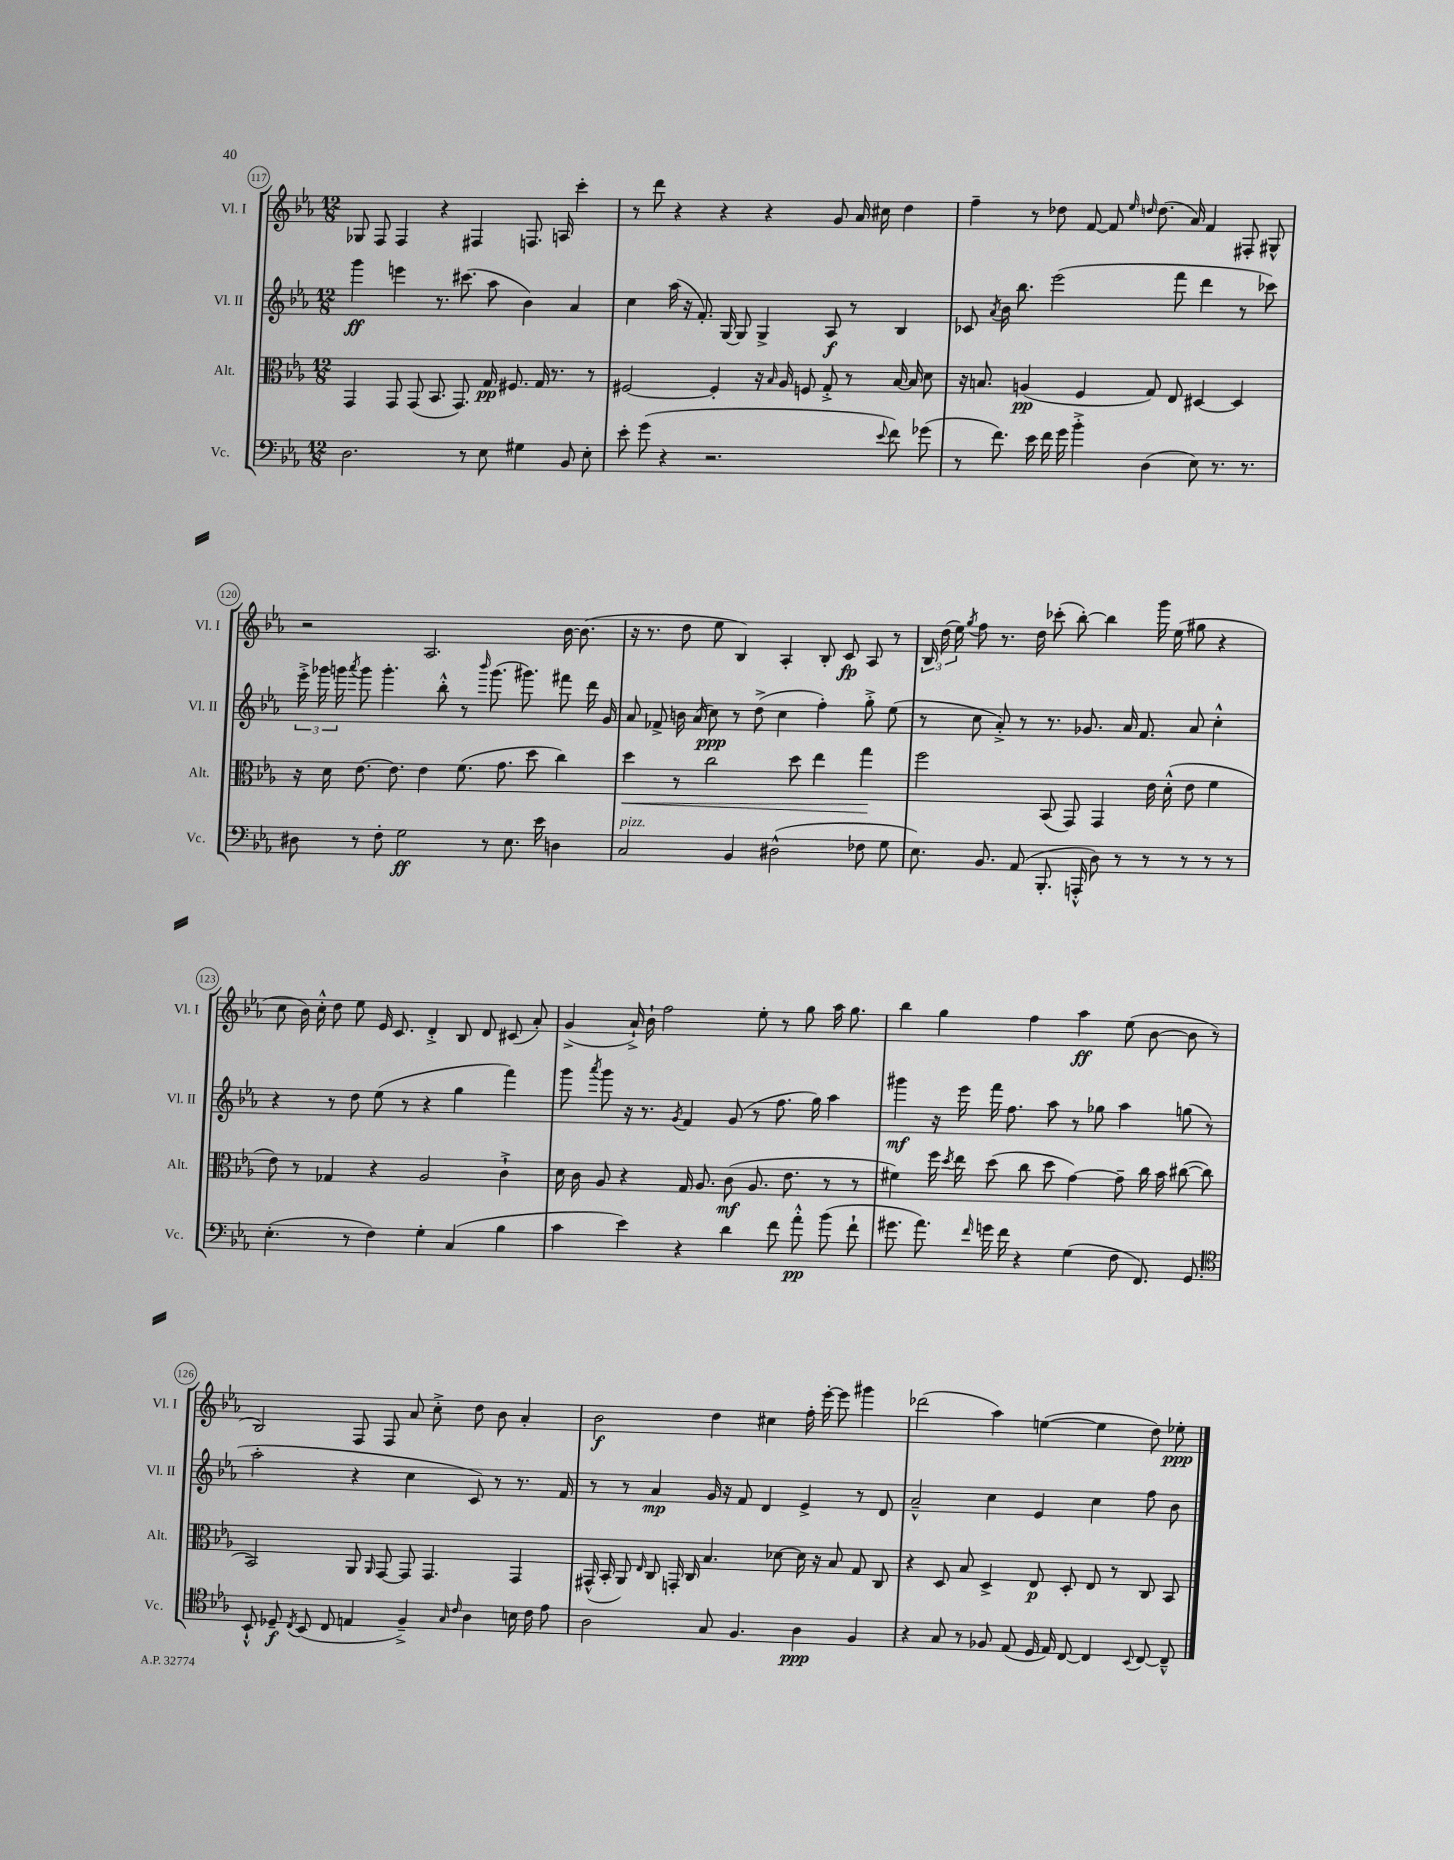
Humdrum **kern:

**kern	**kern	**kern	**kern
*staff4	*staff3	*staff2	*staff1
*clefF4	*clefC3	*clefG2	*clefG2
*k[b-e-a-]	*k[b-e-a-]	*k[b-e-a-]	*k[b-e-a-]
*M12/8	*M12/8	*M12/8	*M12/8
2.D	4GG	4ggg	8G-
.	.	.	8F
.	8GG	4eee	4F
.	(8GG	.	.
.	8.BB-	8.r	4r
.	8.GG)	(8.ccc#	.
8r	.	.	4F#
8E-	16G	8aa-	.
.	8.F#	.	.
4G#	.	4b-)	8.F
.	16G	.	.
.	8.r	.	16A
8BB-	.	4a-	4ccc'
8E-'	8r	.	.
=	=	=	=
8e-'	[2F#	4cc	8r
(8g	.	.	8ddd
4r	.	(16aa-	4r
.	.	16r	.
.	.	8.f')	.
2.r	4F#']	.	4r
.	.	[16G	.
.	.	8G]	.
.	16r	4G^	4r
.	16qqB-	.	.
.	16A-	.	.
.	8F	.	.
.	8G'^	8A-	8g
.	8r	8r	16a-
.	.	.	16cc#
8qqe-	.	.	.
8f)	[16B-	4B-	4dd
.	16B-]	.	.
(8g-	8d	.	.
=	=	=	=
8r	16r	8c-	4ff~
.	8.B	.	.
.	.	8qa-	.
8.f)	.	16b-	.
.	.	8.bb-	.
.	(4A	.	8r
16e-	.	.	.
16f	.	(2eee-	8dd-
16g	.	.	.
4b-'^	4F	.	[8f
.	.	.	8f]
.	.	.	16qqee-
.	.	.	16qqdd
(4D	8G)	.	(8.dd
.	8E-	8fff	.
.	.	.	16a-)
8E-)	[4D#	4ddd	4f
8.r	.	.	.
.	4D#]	8r	8F#'
8.r	.	.	.
.	.	8ccc-)	8G#^^
=	=	=	=
8D#	16r	24eee-'^	2r
.	.	24ggg-	.
.	16d	.	.
.	.	24ggg	.
.	.	8qaaa-	.
8r	[8.e-	8ggg	.
8F'	.	4.ggg'	.
.	8.e-]	.	.
2G	.	.	.
.	4e-	.	2.A-
.	.	8bb-'^^	.
.	(8.f	8r	.
.	.	16qqbbb-	.
8r	.	(8.ggg	.
.	8.g	.	.
8.E-	.	.	.
.	.	8.ggg#)	.
.	8dd	.	.
16e-	.	.	.
4D	4cc)	8fff#	[16b-
.	.	.	(8.b-]
.	.	16ddd	.
.	.	16g	.
=	=	=	=
2C	4dd	8a-	16r
.	.	.	8.r
.	.	8f-^	.
.	8r	16b	8dd
.	.	(16a-	.
.	2cc	8cc)	8ee-
4BB-	.	8r	4B-)
.	.	(8dd^	.
(2D#^^	.	4cc	4A-'
.	8dd	.	.
.	4ee-	4ff')	8B-'
.	.	.	8c
8F-	4gg	8gg'^	8A-
8G	.	(8ee-	8r
=	=	=	=
8.E-)	2ff	8r	24B-
.	.	.	(24dd
.	.	.	24ee-)
.	.	.	8qgg
.	.	8cc	8ff
8.BB-	.	.	.
.	.	8a-'^)	8.r
(8AA-	.	8r	.
.	.	.	16dd
8.BBB-'	(8BB-	8.r	(8ccc-'
.	8GG)	.	[8bb-')
16AAA'^^	.	8.g-	.
8D)	4GG	.	4bb-]
8r	.	16a-	.
.	.	8.f	.
8r	16e-	.	16ggg
.	(16d'^^	.	(16ee-
8r	8e-	8a-	8gg#
8r	4f	4cc'^^	4r
8r	.	.	.
=	=	=	=
(4.E-'	8e-)	4r	8cc
.	8r	.	16b-)
.	.	.	16cc'^^
.	4G-	8r	8dd
8r	.	8dd	8ee-
4F)	4r	(8ee-	16e-
.	.	.	8.c
.	.	8r	.
4G'	2A-	4r	4d'^
(4C	.	4gg	8B-
.	.	.	8d
4B-	4c`^	4fff)	(8c#
.	.	.	8a-')
=	=	=	=
4c	16d	8ggg	(4g^
.	16c	.	.
.	.	8qaaa-	.
.	8A-	8ggg	.
4e-)	4r	16r	16a-`^)
.	.	8.r	16b-`
.	.	.	2ff
.	.	8qg	.
4r	16G	4f	.
.	8.A-	.	.
4d	(8c	(8g	.
.	8.A-	8r	8ee-'
8f	.	8.ff	8r
.	8.e-	.	.
8a-'^^	.	.	8gg
.	.	16gg)	.
(8b-	8r	4aa-	16aa-
.	.	.	8.gg
8f`	8r	.	.
=	=	=	=
8.g#	4f#)	4ggg#	4bb-
8.a-)	.	.	.
.	16ff	16r	4gg
.	8qdd	.	.
.	16ee-	16eee-	.
16qqf	.	.	.
16g	(8dd	16fff	.
16f	.	8.ff	.
4r	8cc	.	4ff
.	8dd	8aa-	.
(4G	[4g)	8r	4aa-
.	.	8gg-	.
8F	8g~]	4aa-	(8ee-
8.FF)	16cc	.	[8b-
.	16b-	.	.
.	([8cc#	(8gg	8b-]
8.GG	.	.	.
.	8cc#]	8r	8r
=	=	=	=
*clefC4	*	*	*
8BB-`^^	2BB-)	2aa-'	2B-)
8D-~	.	.	.
8qC	.	.	.
(8BB-	.	.	.
8C	.	.	.
4E	8AA-	4r	8F
.	16qqAA-	.	.
.	[8GG	.	8F
4F~^)	8GG]	4cc	8a-
.	4.GG	.	8cc'^
16qqG	.	.	.
16qqc	.	.	.
4A-	.	8c)	8dd
.	.	8r	8b-
16B	4GG	8.r	4a-'
16c	.	.	.
8e-	.	.	.
.	.	16f	.
=	=	=	=
2A-	(16GG#^^	8r	2b-
.	16BB-'	.	.
.	8AA-)	8r	.
.	16qqE-	.	.
.	8C	4a-	.
.	16GG'	.	.
.	16C	.	.
8G	4.B-	16g	4dd
.	.	16r	.
4.F	.	8f	.
.	.	4d	4cc#
.	[8d-	.	.
4A-	16d-]	4e-^	16ff'
.	16r	.	[16eee-'
.	8B-	.	8eee-]
4F	8G	8r	4ggg#
.	8C	8d	.
=	=	=	=
4r	4r	2a-~^^	(2ddd-
8G	8D	.	.
8r	8B-	.	.
8F-	4D^	4cc	4aa-)
(8E-	.	.	.
16D	8E-	4e-	([4ee
16E-)	.	.	.
[8C	8D'	.	.
4C]	8E-	4cc	4ee]
.	8r	.	.
8qqBB-	.	.	.
[8C	8C	8ff	8dd)
8C~^^]	8BB-	8b-	8ee-'
==	==	==	==
*-	*-	*-	*-
